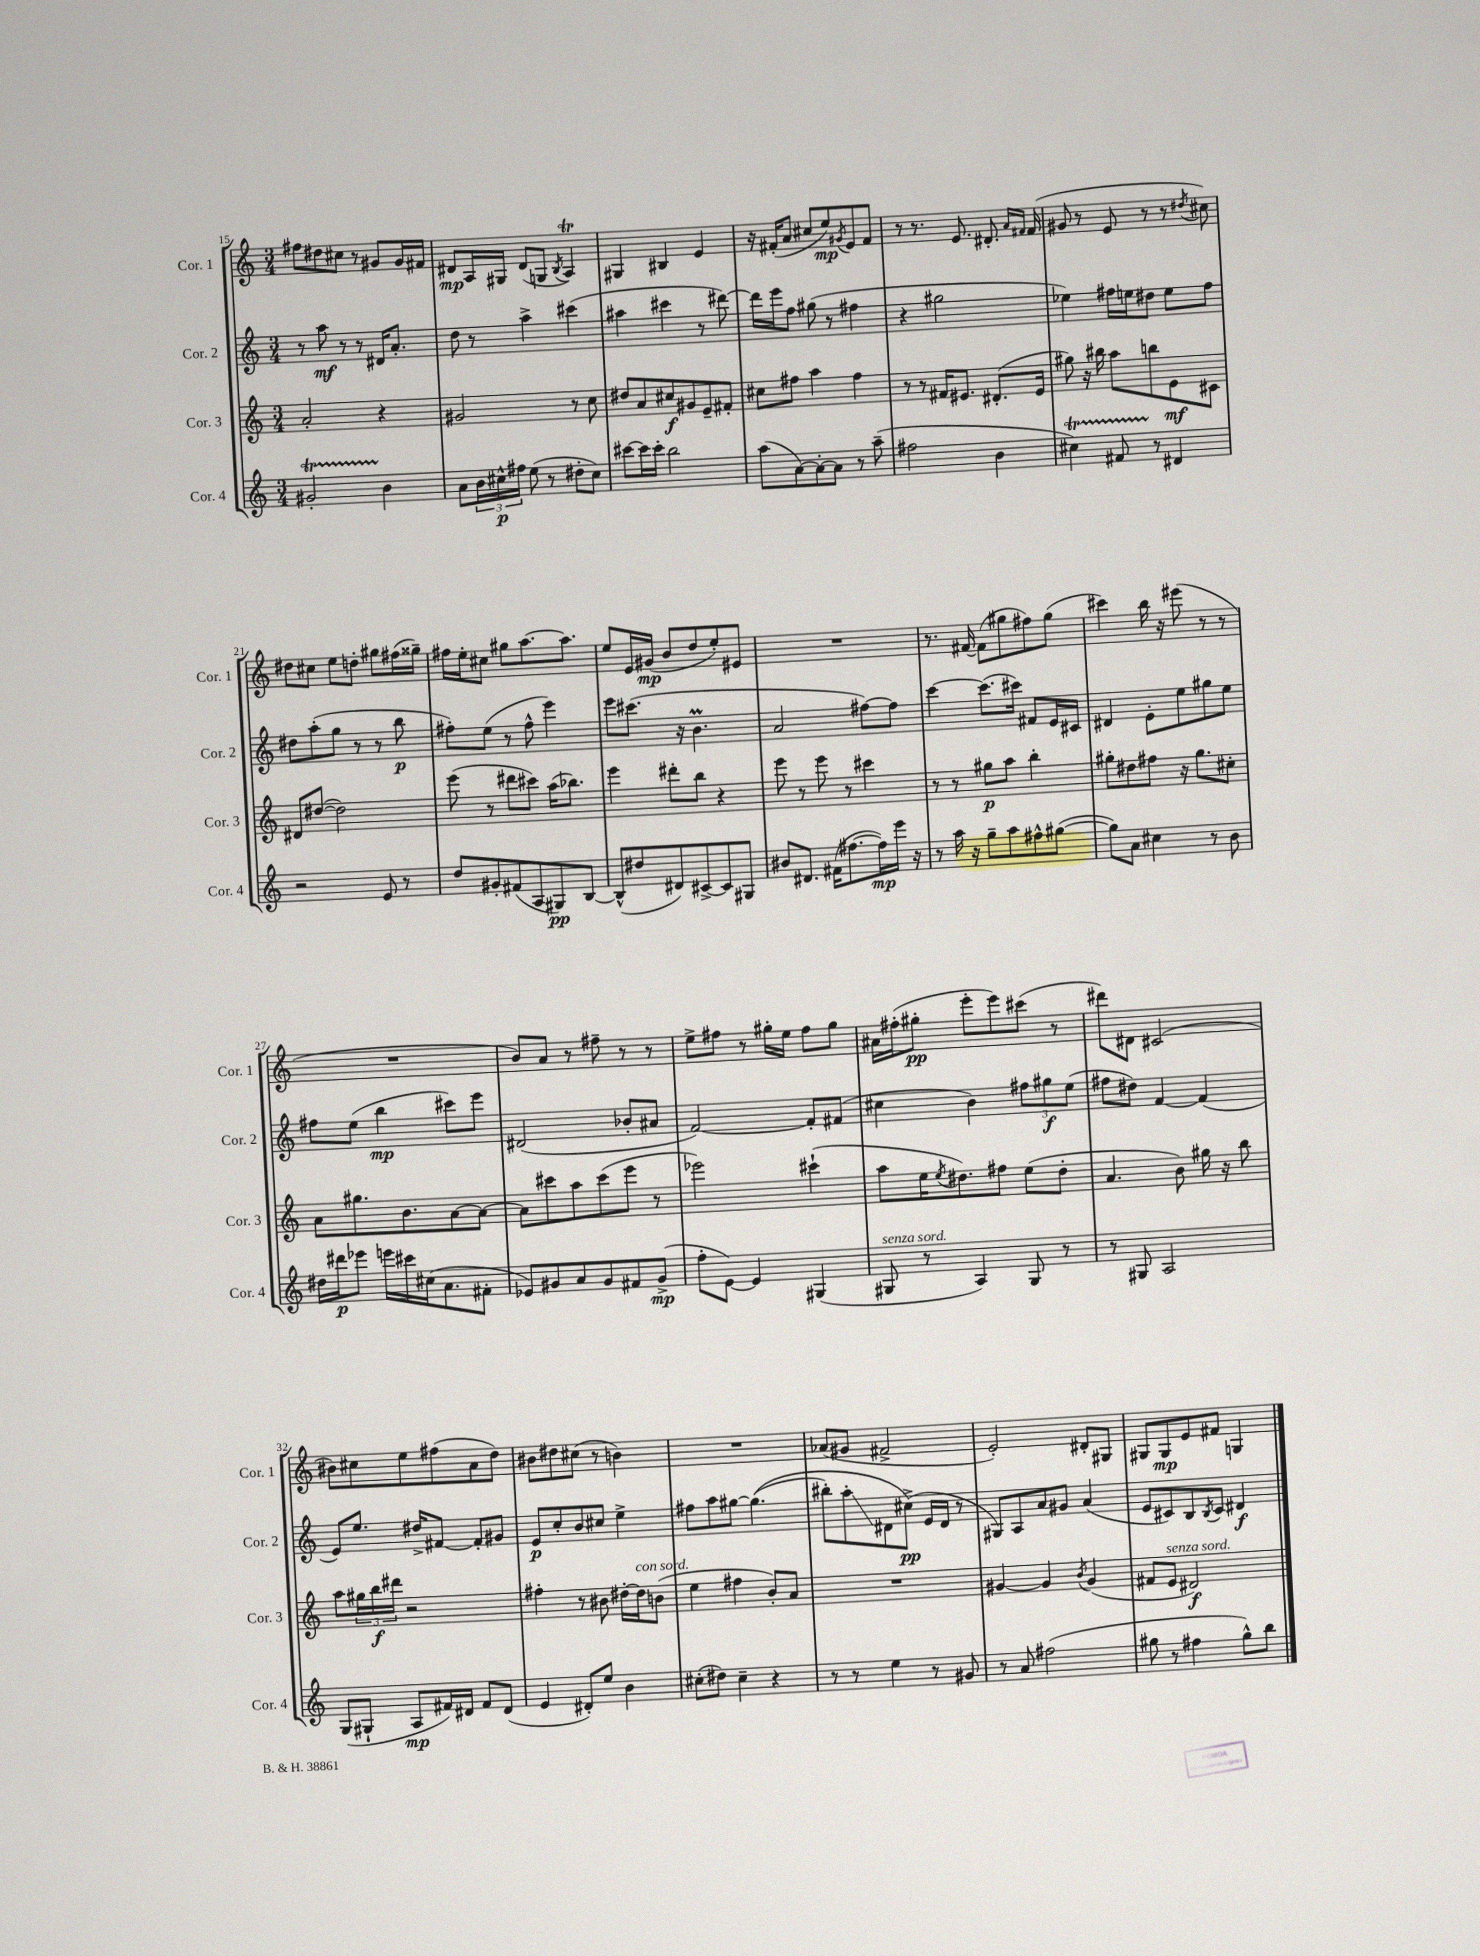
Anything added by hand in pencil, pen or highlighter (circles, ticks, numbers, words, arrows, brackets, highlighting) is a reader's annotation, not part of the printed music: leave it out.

**kern	**kern	**kern	**kern
*staff4	*staff3	*staff2	*staff1
*clefG2	*clefG2	*clefG2	*clefG2
*k[]	*k[]	*k[]	*k[]
*M3/4	*M3/4	*M3/4	*M3/4
2g#'	2a'	8r	8ff#
.	.	8aa	8dd#
.	.	8r	8cc#
.	.	8r	8r
4b	4r	16d#	8g#
.	.	8.a'	.
.	.	.	16g#
.	.	.	16f#
=	=	=	=
8a	2g#	8dd	8d#
24b	.	8r	16A
24cc#^^	.	.	.
.	.	.	16G#
24ff#	.	.	.
(8ee	.	4aa^	(8d#
8r	.	.	8G
.	.	.	8qB
8dd#'	8r	(4ccc#	4A)
8cc#)	8cc	.	.
=	=	=	=
[8ccc#	8dd#	4aa#	4G#
16ccc#]	8a	.	.
16ccc#'	.	.	.
2bb	8cc#	4ccc#	4B#
.	8g#	.	.
.	8e~	8r	4e
.	8f#'	[8ddd#)	.
=	=	=	=
(8aa	8cc#	16ddd#]	16r
.	.	16eee	(16f#'
[8a)	8ff#	8ff	8a
8a'_	4aa	(8gg#	8cc#
8a]	.	8r	8ee)
.	.	.	8qg#
8r	4ff#	4ff#	8e
(8aa~	.	.	8f#
=	=	=	=
2ff#	8r	4r	8r
.	8r	.	8.r
.	16f#	2gg#	.
.	8.e#	.	8.e
4b	(8.d#'	.	8.d#'
.	.	.	16qqa
.	.	.	16qqf#
.	16e#	.	(16f#
=	=	=	=
4cc#)	8gg#)	4ee-)	8g#
.	16r	.	8r
.	16bb#	.	.
8f#	8aa	16ff#	8e
.	.	16ee	.
8r	8bb	8dd#	8r
4d#	8e	8ee	8r
.	.	.	8qdd#
.	8c#	8ff#	8cc#)
=	=	=	=
2r	8d#	8dd#	8dd#
.	([8dd#	(8aa'	8cc#
.	2dd#])	8gg	8ee
.	.	8r	8dd'
8e	.	8r	8gg#
8r	.	8bb	(16ff#
.	.	.	16gg##~)
=	=	=	=
8dd	(8eee	8ff#')	16ff#
.	.	.	16ee'
8g#'	8r	(8ee	8cc#
(8f#	8ddd#	8r	8gg#
8A	8ccc#)	8ff#^^	[8.aa
8G#)	(16aa	4eee)	.
.	8.bb-)	.	8.aa]
[8B	.	.	.
=	=	=	=
(8B^^]	4eee	8eee	8ee
8dd#	.	(8.ccc#	16e
.	.	.	(16g#
8d#)	8ddd#'	.	8b
.	.	16r	.
[8c#^	8bb	4.b	8dd
8c#]	4r	.	8ee')
8G#	.	.	8e#
=	=	=	=
8b#	8eee	2a	2.r
8.d#	8r	.	.
.	8eee	.	.
(16f#	.	.	.
[8.ff#	8r	.	.
.	4ccc#	[8ff#)	.
16ff#])	.	.	.
16eee	.	8ff#]	.
16r	.	.	.
=	=	=	=
8r	8r	[4ccc	8.r
16aa	8r	.	.
16r	.	.	[16f#
8gg~	8gg#	(8.ccc]	(8f#]
8aa	8aa	.	8gg#
.	.	16ccc#)	.
8ff#^^	4bb'	8f#	8ff#)
([8gg#	.	16e	(8gg#
.	.	16c#	.
=	=	=	=
8gg#])	8gg#'	4d#	4ccc#)
8a	8dd#	.	.
4cc#	8ff#	8e'	16bb
.	.	.	16r
.	16r	8ee	(8eee#
.	8.gg#	.	.
8r	.	8gg#	8r
8b	8cc#'	8ee	8r
=	=	=	=
16dd#	8a	8ff#	2.r
16ddd#	.	.	.
8eee-	8.gg#	(8ee	.
16eee	.	4bb	.
16ccc#	8.b	.	.
(16cc#	.	.	.
8.a	.	.	.
.	[8a	8ccc#)	.
8f#'	8a_	8eee	.
=	=	=	=
8e-)	8a]	(2d#	8b)
8g#	8ccc#	.	8a
8a	8aa	.	8r
8g#	(8ccc#	.	8ff#~
8f#	8eee	8b-'	8r
(8g#^	8r	8a#	8r
=	=	=	=
8ff'	2eee-)	[2f)	8ee^
[8e)	.	.	8ff#
4e]	.	.	8r
.	.	.	16gg#'
.	.	.	16ee
(4G#	(4ccc#`	8f']	8ff#
.	.	(8f#	8gg#
=	=	=	=
8G#	8aa	4cc#	16a#
.	.	.	(16ff#'
8r	16ee	.	8gg#'
.	8qee	.	.
.	8.dd#)	.	.
4A)	.	4b)	8eee'
.	8ff#	.	8eee)
8G#	(8ee	12ff#	(8ccc#
.	.	12gg#	.
8r	8dd#'	.	8r
.	.	(12ee	.
=	=	=	=
8r	4.a	8ff#	8ddd#)
8G#	.	8dd#)	8d#
2A	.	[4f	(2c#
.	8b)	.	.
.	16gg#	(4f]	.
.	16r	.	.
.	8bb	.	.
=	=	=	=
(8G	8aa	8e)	8b#)
8G#`	24gg#	8.ee	8cc#
.	24bb	.	.
.	24ddd#	.	.
8A	2r	.	8ee
.	.	16dd#^	.
16f#)	.	[8f#	(8ff#
16d#	.	.	.
8f#	.	8f#']	8a
(8d#	.	8g#	8dd)
=	=	=	=
4e	4ff#'	8e	8b#
.	.	8cc'	8dd#
8d#')	8r	8b	(8cc#
8ee	8b#	8cc#	8r
4b	[16dd#'	4ee^	4b)
.	16dd#]	.	.
.	(8b	.	.
=	=	=	=
(8cc#'	4ee	8ff#	2.r
8dd#)	.	8aa	.
4cc#~	4ff#	[8gg#	.
.	.	&((4.gg#]	.
4r	8b')	.	.
.	8a	.	.
=	=	=	=
8r	2.r	8bb#')	(8a-
8r	.	8aa'	8g#
4ee	.	8d#	2f#^
.	.	(8cc#^&)	.
8r	.	16e	.
.	.	16d#	.
8g#	.	8r	.
=	=	=	=
8r	[4g#	8G#)	2e')
8a	.	8A	.
(2ff#	4g#]	8a	.
.	.	8g#	.
.	8qb	.	.
.	(4g#	(4a	8d#'
.	.	.	8G#
=	=	=	=
8gg#	8f#	8e	8G#
8r	8e	8c#)	8G#
4ff#	2d#)	8B	8e
.	.	8qB	.
.	.	8c#	8f#
8gg#^^)	.	4d#	4G
8bb	.	.	.
==	==	==	==
*-	*-	*-	*-
